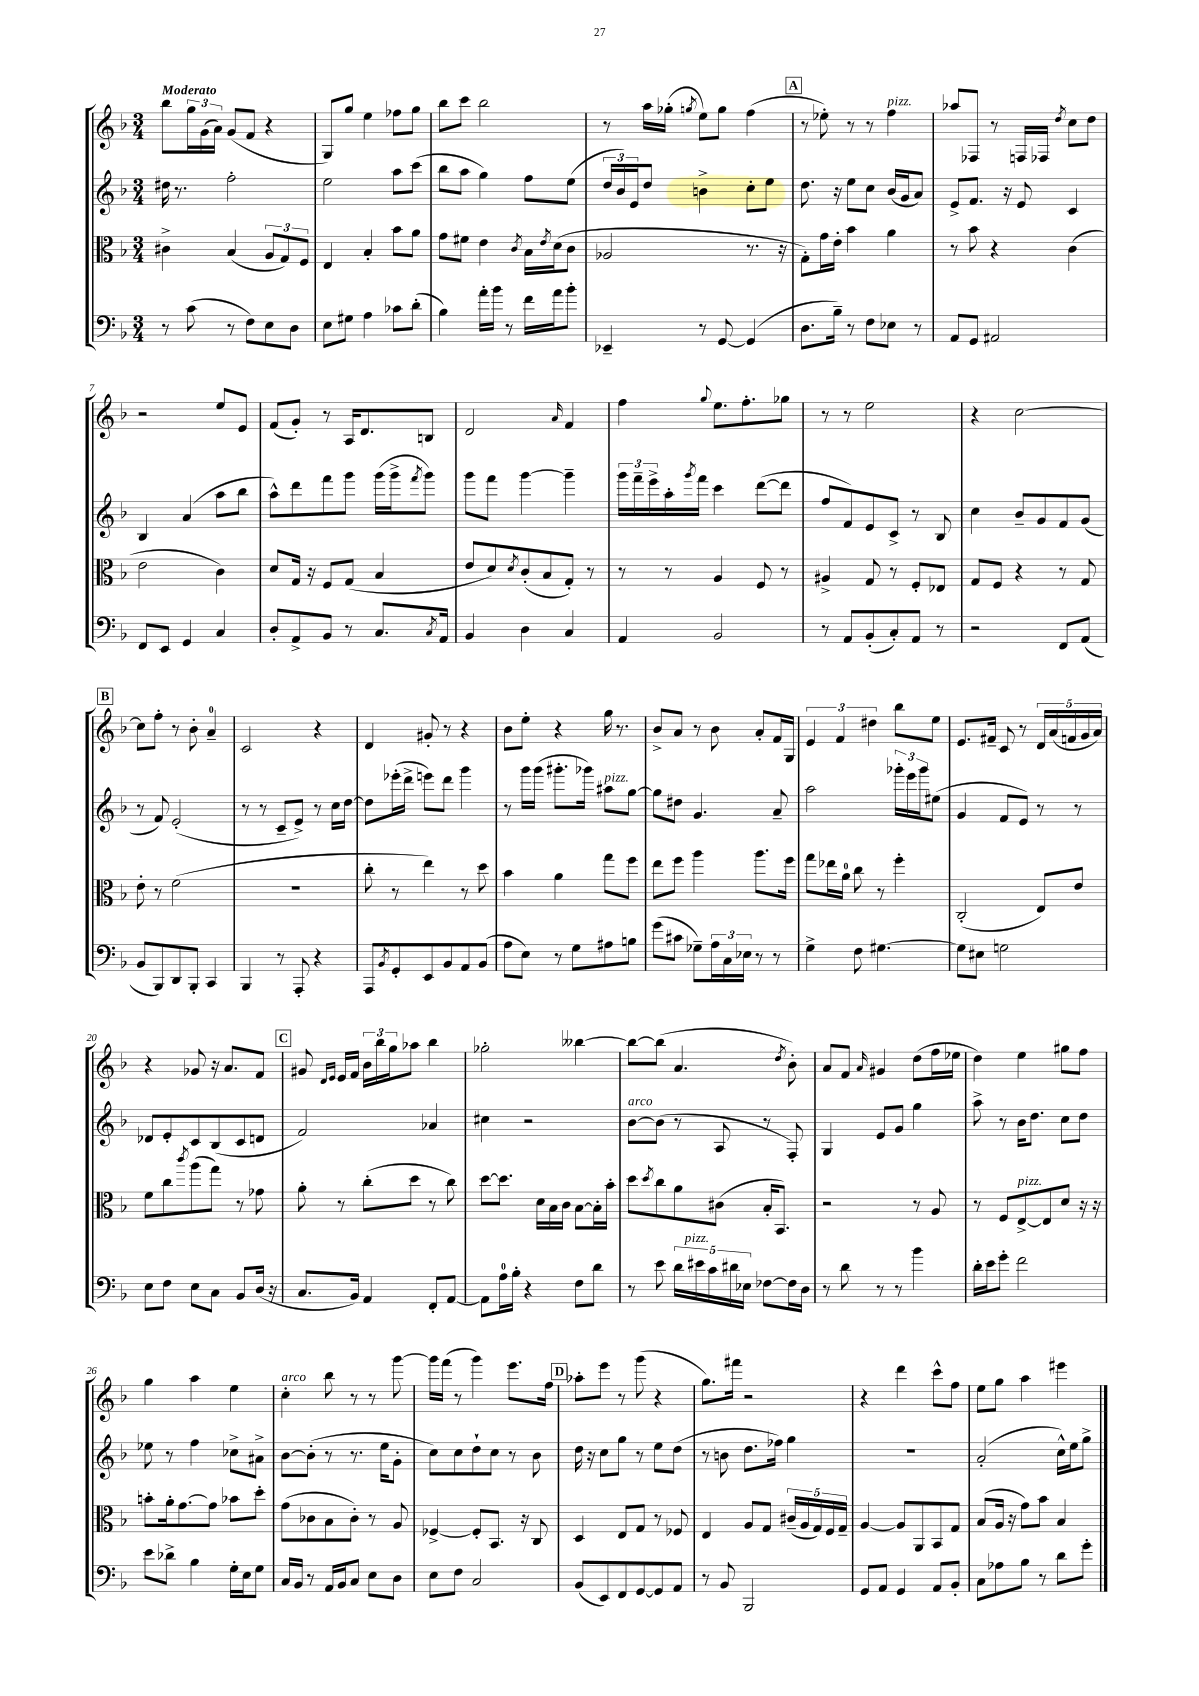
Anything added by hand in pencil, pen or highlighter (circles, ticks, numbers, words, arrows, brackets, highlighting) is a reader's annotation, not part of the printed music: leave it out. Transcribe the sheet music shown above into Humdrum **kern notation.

**kern	**kern	**kern	**kern
*staff4	*staff3	*staff2	*staff1
*clefF4	*clefC3	*clefG2	*clefG2
*k[b-]	*k[b-]	*k[b-]	*k[b-]
*M3/4	*M3/4	*M3/4	*M3/4
8r	4c#^	16dd#	8bb-
.	.	8.r	.
(8c	.	.	24gg
.	.	.	(24g
.	.	.	24a)
8r	(4B-	2ff'	(8g
8F)	.	.	8f
8E	12A	.	4r
.	12G)	.	.
8D	.	.	.
.	12F	.	.
=	=	=	=
8E	4E	2ee	8G)
8G#	.	.	8gg
4A	4B-'	.	4ee
8c-	8b-	8aa	8ff-
(8d'	8a	(8ccc	8gg
=	=	=	=
4B-)	8g	8bb-	8bb-
.	8f#	8aa	8ccc
16a'	4e	4gg)	2bb-
16b-	.	.	.
8r	.	.	.
.	8qc	.	.
16f	16B-	8ff	.
.	8qe	.	.
16a	(16d	.	.
8b-'	8c	(8ee	.
=	=	=	=
4EE-~	2A-	24dd	8r
.	.	24b-)	.
.	.	24e	.
.	.	8dd	16aa
.	.	.	(16gg-'
.	.	.	8qgg
8r	.	4b^	8ee)
[8GG	.	.	8gg
(4GG]	8.r	8cc'	(4ff
.	.	8ee	.
.	16r	.	.
=	=	=	=
8.D	8G')	8.dd	8r
.	16g	.	8ee-')
16B-~)	16e'	16r	.
8r	4b-	8ee	8r
8F	.	8cc	8r
8E-	4a	(16b-	4ff
.	.	16g	.
8r	.	8a)	.
=	=	=	=
8AA	8r	8e^	8aa-
8GG	8b-	8.f	8F-
2AA#	4r	.	8r
.	.	16r	.
.	.	8e	16F
.	.	.	16F-
.	.	.	8qdd
.	(4c	4c	8cc
.	.	.	8dd
=	=	=	=
8FF	2e	4B-	2r
8EE	.	.	.
4GG	.	(4a	.
4C	4c)	8aa	8ee
.	.	8bb-	8e
=	=	=	=
8D'	8d	8aa^^)	(8f
8AA^	16G	8ddd	8g')
.	16r	.	.
8BB-	8F	8fff	8r
8r	(8G	8ggg	16A
.	.	.	8.d
8.C	4B-	(16ggg	.
.	.	16ggg^	.
.	.	8qfff	.
.	.	8ggg)	8B
8qC	.	.	.
16AA	.	.	.
=	=	=	=
4BB-	8e	8ggg	2d
.	8d)	8fff	.
.	8qd	.	.
4D	(8c'	[4ggg	.
.	8B-	.	.
.	.	.	16qqa
4C	8G')	4ggg~]	4f
.	8r	.	.
=	=	=	=
4AA	8r	24ggg	4ff
.	.	24fff~	.
.	.	24eee^	.
.	8r	16aa'	.
.	.	8qggg	.
.	.	16fff	.
.	.	.	8qqgg
2BB-	4A	4ccc	8.ee
.	.	.	8.ff'
.	8F	([8ddd	.
.	8r	8ddd]	8gg-
=	=	=	=
8r	4A#^	8ff	8r
8AA	.	8f)	8r
(8BB-'	8G	8e	2ee
8C')	8r	8c^	.
8AA	8F'	8r	.
8r	8E-	8B-	.
=	=	=	=
2r	8G	4cc	4r
.	8F	.	.
.	4r	8b-~	[2cc
.	.	8g	.
8FF	8r	8f	.
(8AA	8G	(8g	.
=	=	=	=
8BB-	8e'	8r	8cc]
8BBB-)	8r	8f)	8ff'
8DD	(2f	(2e'	8r
8BBB-'	.	.	8b-'
4CC	.	.	4a~
=	=	=	=
4BBB-	2.r	8r	2c
.	.	8r	.
8r	.	8c~	.
8AAA'	.	8e^)	.
4r	.	8r	4r
.	.	16cc	.
.	.	[16dd	.
=	=	=	=
8AAA	8cc'	8dd]	4d
8qBB-	.	.	.
8GG'	8r	(16eee-'	.
.	.	16ddd^	.
8EE	4ee)	8eee)	8g#'
8BB-	.	8ddd	8r
8AA	8r	4ggg	4r
(8BB-	8dd	.	.
=	=	=	=
8A	4b-	8r	8b-
8E)	.	16ggg	8ee'
.	.	(16ggg	.
8r	4a	8.ggg#'	4r
8G	.	.	.
.	.	16ggg-)	.
8A#	8gg	8aa#	16gg
.	.	.	8.r
8B	8ff	[8gg	.
=	=	=	=
(8g	8ee	8gg]	8b-^
8c#	8ff	8dd#	8a
8G-~)	4aa	4.g	8r
24A	.	.	8b-
24C	.	.	.
24E-	.	.	.
8r	8.aa	.	8a'
8r	.	8a~	16f
.	16ff	.	16G
=	=	=	=
4G^	8gg	2aa	6e
.	16ee-	.	.
.	.	.	6f
.	16a	.	.
8F	8cc	.	.
.	.	.	6dd#
[4.G#	8r	.	.
.	4ff'	24ggg-'	8bb-
.	.	24eee	.
.	.	24ggg-	.
.	.	(8ee#	8ee
=	=	=	=
8G#]	(2C'	4g	8.e
8E#	.	.	.
.	.	.	16f#~
2G	.	8f	8c
.	.	8e)	8r
.	8E)	8r	20d
.	.	.	(20a
.	.	.	20f
.	8e	8r	.
.	.	.	20g
.	.	.	20a)
=	=	=	=
8E	8f	8d-	4r
8F	8cc	8e'	.
.	8qccc	.	.
8E	(8aa	8c	8g-
8C	8gg)	(8B-	16r
.	.	.	8.a
8BB-	8r	8c	.
(16D	8g-	8d	8f
16r	.	.	.
=	=	=	=
8.C	8a'	2f)	8g#
.	.	.	16qqd
.	.	.	16qqe
.	8r	.	16e
16BB-)	.	.	16f
4AA	(8cc'	.	24b-
.	.	.	24bb-
.	.	.	24gg
.	8dd	.	8aa-
8FF'	8r	4a-	4bb-
[8AA	8cc)	.	.
=	=	=	=
8AA]	[8dd	4cc#	2gg-'
16A	8.dd]	.	.
16B-'	.	.	.
4r	.	2r	.
.	16d	.	.
.	16B-	.	.
.	16c	.	.
8F	[8B-	.	[4bb--
8d	16B-']	.	.
.	16b-'	.	.
=	=	=	=
8r	8dd	[8b-	8bb--_
.	8qdd	.	.
8e	8cc	(8b-]	(8bb--]
20d	8a	8r	4.a
20e#	.	.	.
20c	.	.	.
.	(8c#	8A	.
20d#	.	.	.
20E-	.	.	.
[8F-	16B-'	8r	.
.	8.BB-)	.	.
.	.	.	8qdd
16F-]	.	8F')	8b-')
16D	.	.	.
=	=	=	=
8r	2r	4G	8a
8d	.	.	8f
.	.	.	16qqa
8r	.	8e	4g#
8r	.	8g	.
4b-	8r	4gg	(8dd
.	8A	.	16ff
.	.	.	16ee-
=	=	=	=
16d'	8r	8aa^	4dd)
16e	.	.	.
8g'	8F	8r	.
2f	[8E^	16b-	4ee
.	.	8.dd	.
.	8E]	.	.
.	8d	8cc	8gg#
.	16r	8dd	8ff
.	16r	.	.
=	=	=	=
8e	8b'	8ee-	4gg
8d-^	16a'	8r	.
.	[8.g	.	.
4B-	.	4ff	4aa
.	8g]	.	.
16G'	8b-	8cc-^	4ee
16E	.	.	.
8G	8dd'	8a#^	.
=	=	=	=
16C	(8g	[8b-	4cc'
16BB-	.	.	.
8r	8c-	(8b-']	.
16AA	8B-	8r	8bb-
16BB-	.	.	.
8C	8c-')	8.r	8r
8E	8r	.	8r
.	.	16ee	.
8D	8A	8g'	[8ggg
=	=	=	=
8E	[4F-^	8cc)	16ggg]
.	.	.	(16fff
8F	.	8cc	8r
2C	8F-']	8dd`	4ggg)
.	8.BB-	8cc	.
.	.	8r	8.eee
.	16r	.	.
.	8C	8b-	.
.	.	.	16ff
=	=	=	=
(8BB-	4D	16dd	8aa-'
.	.	16r	.
8EE)	.	8cc	8eee
8FF	8E	8gg	8r
[8GG	8G	8r	(8ggg
8GG]	8r	8ee	4r
8AA	8F-	(8dd	.
=	=	=	=
8r	4E	8r	8.gg)
8BB-	.	8b	.
.	.	.	16fff#
2BBB-	8A	8.dd	2r
.	8G	.	.
.	.	16ff-)	.
.	(20c#~	4gg	.
.	20A	.	.
.	20G)	.	.
.	20F	.	.
.	20G~	.	.
=	=	=	=
8GG	[4A	2.r	4r
8AA	.	.	.
4GG	8A]	.	4ddd
.	8AA	.	.
8AA	8BB-	.	8ccc^^
8BB-'	8G	.	8ff
=	=	=	=
8C	(8B-	(2a'	8ee
8A-	16A	.	8gg
.	16r	.	.
8B-	8g)	.	4aa
8r	8b-	.	.
8d	4B-	16cc^^)	4eee#
.	.	16ee	.
8g'	.	8gg^	.
==	==	==	==
*-	*-	*-	*-
